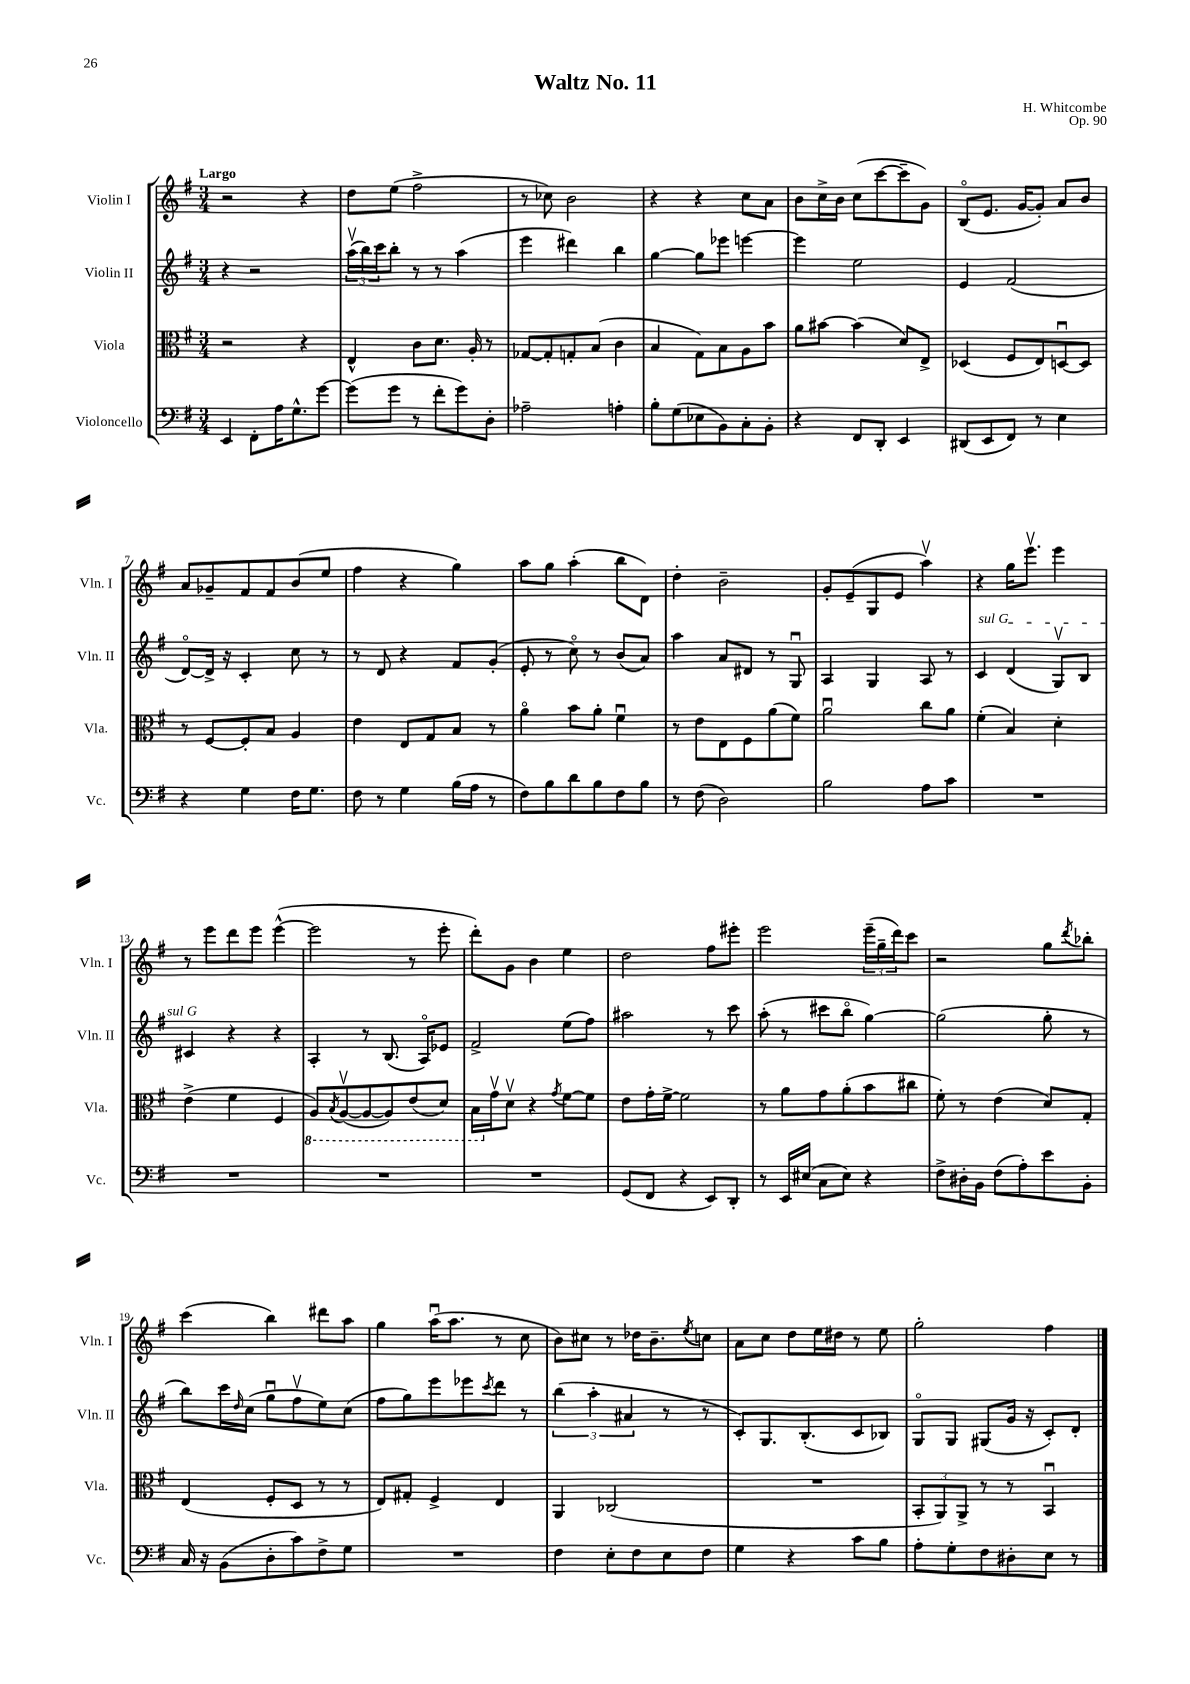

**kern	**kern	**kern	**kern
*part4	*part3	*part2	*part1
*staff4	*staff3	*staff2	*staff1
*I"Violoncello	*I"Viola	*I"Violin II	*I"Violin I
*I'Vc.	*I'Vla.	*I'Vln. II	*I'Vln. I
*clefF4	*clefC3	*clefG2	*clefG2
*k[f#]	*k[f#]	*k[f#]	*k[f#]
*M3/4	*M3/4	*M3/4	*M3/4
=1	=1	=1	=1
!	!	!	!LO:TX:a:B:t=Largo
4EE/	2r	4r	2r
8FF#'\L	.	2r	.
16A\K	.	.	.
8.G^^\	.	.	.
.	4r	.	4r
[8g\J	.	.	.
=2	=2	=2	=2
(8g\L]	4E^^/	(24aav\LL	8dd\L
.	.	24bb\)	.
.	.	24ccc\J	.
8g\J	.	8bb'\J	(8ee\J
8r	8c\L	8r	2ff#^\
8f#'\L	8.d\J	8r	.
8g\)	.	(4aa\	.
.	16A'/	.	.
8D'\J	8r	.	.
=3	=3	=3	=3
2A-X~\	[8G-X/L	4eee\	8r
.	8G-'/]	.	8cc-X\)
.	8Gn'/	4ddd#X\)	2b\
.	(8B/J	.	.
4An'\	4c\	4bb\	.
=4	=4	=4	=4
8B'\L	4B/	[4gg\	4r
(8G\	.	.	.
8E-X\	8G\L)	8gg\L]	4r
8BB\)	8B\	8eee-X\J	.
8C'\	8A\	[4eeen\	8cc\L
8BB'\J	8b\J	.	8a\J
=5	=5	=5	=5
4r	8a\L	4eee\]	8b\L
.	[8b#X\J	.	16cc^\L
.	.	.	16b\JJ
8FF#/L	(4b#\]	2ee\	(8cc\L
8DD'/J	.	.	[8ccc\
4EE/	8d/L)	.	8ccc~\]
.	8E^/J	.	8g\J)
=6	=6	=6	=6
(8DD#X/L	(4D-X/	4e/	(8B/L
8EE/	.	.	8.e/J
8FF#/J)	8F#/L	(2f#/	.
.	.	.	[16g/KL
8r	8E/)	.	8g'/J])
4E\	[8Dnu/	.	8a/L
.	8D/J]	.	8b/J
!!LO:LB:g=z
=7	=7	=7	=7
4r	8r	[8d/L)	8a/L
.	[8F#/L	16d^/Jk]	8g-X~/
.	.	16r	.
4G\	8F#'/]	4c'/	8f#/
.	8B/J	.	8f#/
16F#\KL	4A/	8cc\	(8b/
8.G\J	.	.	.
.	.	8r	8ee/J
=8	=8	=8	=8
8F#\	4e\	8r	4ff#\
8r	.	8d/	.
4G\	8E/L	4r	4r
.	8G/	.	.
(16B\LL	8B/J	8f#/L	4gg\)
16A\JJ	.	.	.
8r	8r	(8g'/J	.
=9	=9	=9	=9
8F#\L)	4a\	8e'/	8aa\L
8B\	.	8r	8gg\J
8d\	8b\L	8cc\)	(4aa'\
8B\	8a'\J	8r	.
8F#\	4f#u\	(8b/L	8bb\L
8B\J	.	8a/J)	8d\J)
=10	=10	=10	=10
8r	8r	4aa\	4dd'\
(8F#\	8e\L	.	.
2D\)	8E\	8a/L	2b~\
.	8F#\	8d#X/J	.
.	(8a\	8r	.
.	8f#\J)	8Gu/	.
=11	=11	=11	=11
2B\	2au\	4A/	8g'/L
.	.	.	(8e~/
.	.	4G/	8G/
.	.	.	8e/J
8A\L	8cc\L	8A/	4aav\)
8c\J	8a\J	8r	.
=12	=12	=12	=12
!	!	!LO:TX:a:i:t=sul G	!
2.r	(4f#'\	4c/	4r
.	4B/)	(4d/	16gg\KL
.	.	.	8.eeev\J
.	4d'\	8Gv/L)	4eee\
.	.	8B/J	.
!!LO:LB:g=z
=13	=13	=13	=13
2.r	(4e^\	4c#X/	8r
.	.	.	8eee\L
.	4f#\	4r	8ddd\
.	.	.	8eee\J
.	4F#/	4r	([4eee^^\
=14	=14	=14	=14
*	*8ba	*	*
2.r	8AA/L)	4A'/	2eee\]
.	8qBB/	.	.
.	([8AAv/	.	.
.	8AA/_	8r	.
.	8AA/])	(8.B/	.
.	(8E/	.	8r
.	.	16A/KL)	.
.	8D/J)	8e-X/J	8eee'\
=15	=15	=15	=15
2.r	16BB\LL	2f#^/	8ddd'\L)
*	*X8ba	*	*
.	16gv\J	.	.
.	8dv\J	.	8g\J
.	4r	.	4b\
.	8qg/	.	.
.	[8f#\L	(8ee\L	4ee\
.	8f#\J]	8ff#\J)	.
=16	=16	=16	=16
(8GG/L	8e\L	2aa#X\	2dd\
8FF#/J	16g'\L	.	.
.	[16f#^\JJ	.	.
4r	2f#\]	.	.
8EE/L)	.	8r	8ff#\L
8DD'/J	.	8ccc\	8eee#X'\J
=17	=17	=17	=17
8r	8r	(8aa'\	2eee\
16EE/LL	8a\L	8r	.
(16E#X/JJ	.	.	.
8C\L	8g\	8ccc#X\L	.
8E#\J)	(8a'\	8bb\J	.
4r	8b\	[4gg\)	(24eee~\LL
.	.	.	24gg~\
.	.	.	24ddd\J)
.	8cc#X\J	.	8ccc\J
=18	=18	=18	=18
8F#^\L	8f#'\)	(2gg\]	2r
16D#X'\L	8r	.	.
16BB\JJ	.	.	.
(8F#\L	(4e\	.	.
8A'\)	.	.	.
8e\	8d/L)	8gg'\	8gg\L
.	.	.	8qddd/
8BB'\J	8G'/J	8r	8bb-X'\J
!!LO:LB:g=z
=19	=19	=19	=19
16C/	(4E/	8bb\L)	(4ccc\
16r	.	.	.
(8BB\L	.	16ccc\L	.
.	.	16qqdd/	.
.	.	(16cc\JJ	.
8D'\	8F#'/L	8ggu\L	4bb\)
8c\)	8D/J	8ff#v\	.
8F#^\	8r	8ee\)	8ddd#X\L
8G\J	8r	(8cc\J	8aa\J
=20	=20	=20	=20
2.r	8E/L)	8ff#\L	4gg\
.	8G#X'/J	8gg\)	.
.	4F#^/	8eee\	(16aau\KL
.	.	.	8.aa\J
.	.	8eee-X\	.
.	.	8qccc/	.
.	4E/	8ddd\J	8r
.	.	8r	8cc\
=21	=21	=21	=21
4F#\	4AA/	(6bb\	8b\L)
.	.	.	8cc#X\J
.	.	6aa'\	.
8E'\L	(2C-X/	.	8r
.	.	6a#X/	.
8F#\	.	.	16dd-X\KL
.	.	.	8.b~\
8E\	.	8r	.
.	.	.	8qee/
8F#\J	.	8r	8ccn\J
=22	=22	=22	=22
4G\	2.r	8c'/L)	8a\L
.	.	8.G/	8cc\J
4r	.	.	8dd\L
.	.	(8.B'/	.
.	.	.	16ee\L
.	.	.	16dd#X\JJ
8c\L	.	8c/	8r
8B\J	.	8B-X/J)	8ee\
=23	=23	=23	=23
8A'\L	12BB'/L	8G/L	2gg'\
.	12AA/)	.	.
8G'\	.	8G/J	.
.	12AA^/J	.	.
8F#\	8r	(8G#X/L	.
8D#X'\	8r	16g/Jk	.
.	.	16r	.
8E\J	4BBu/	8c'/L)	4ff#\
8r	.	8d'/J	.
==	==	==	==
*-	*-	*-	*-
